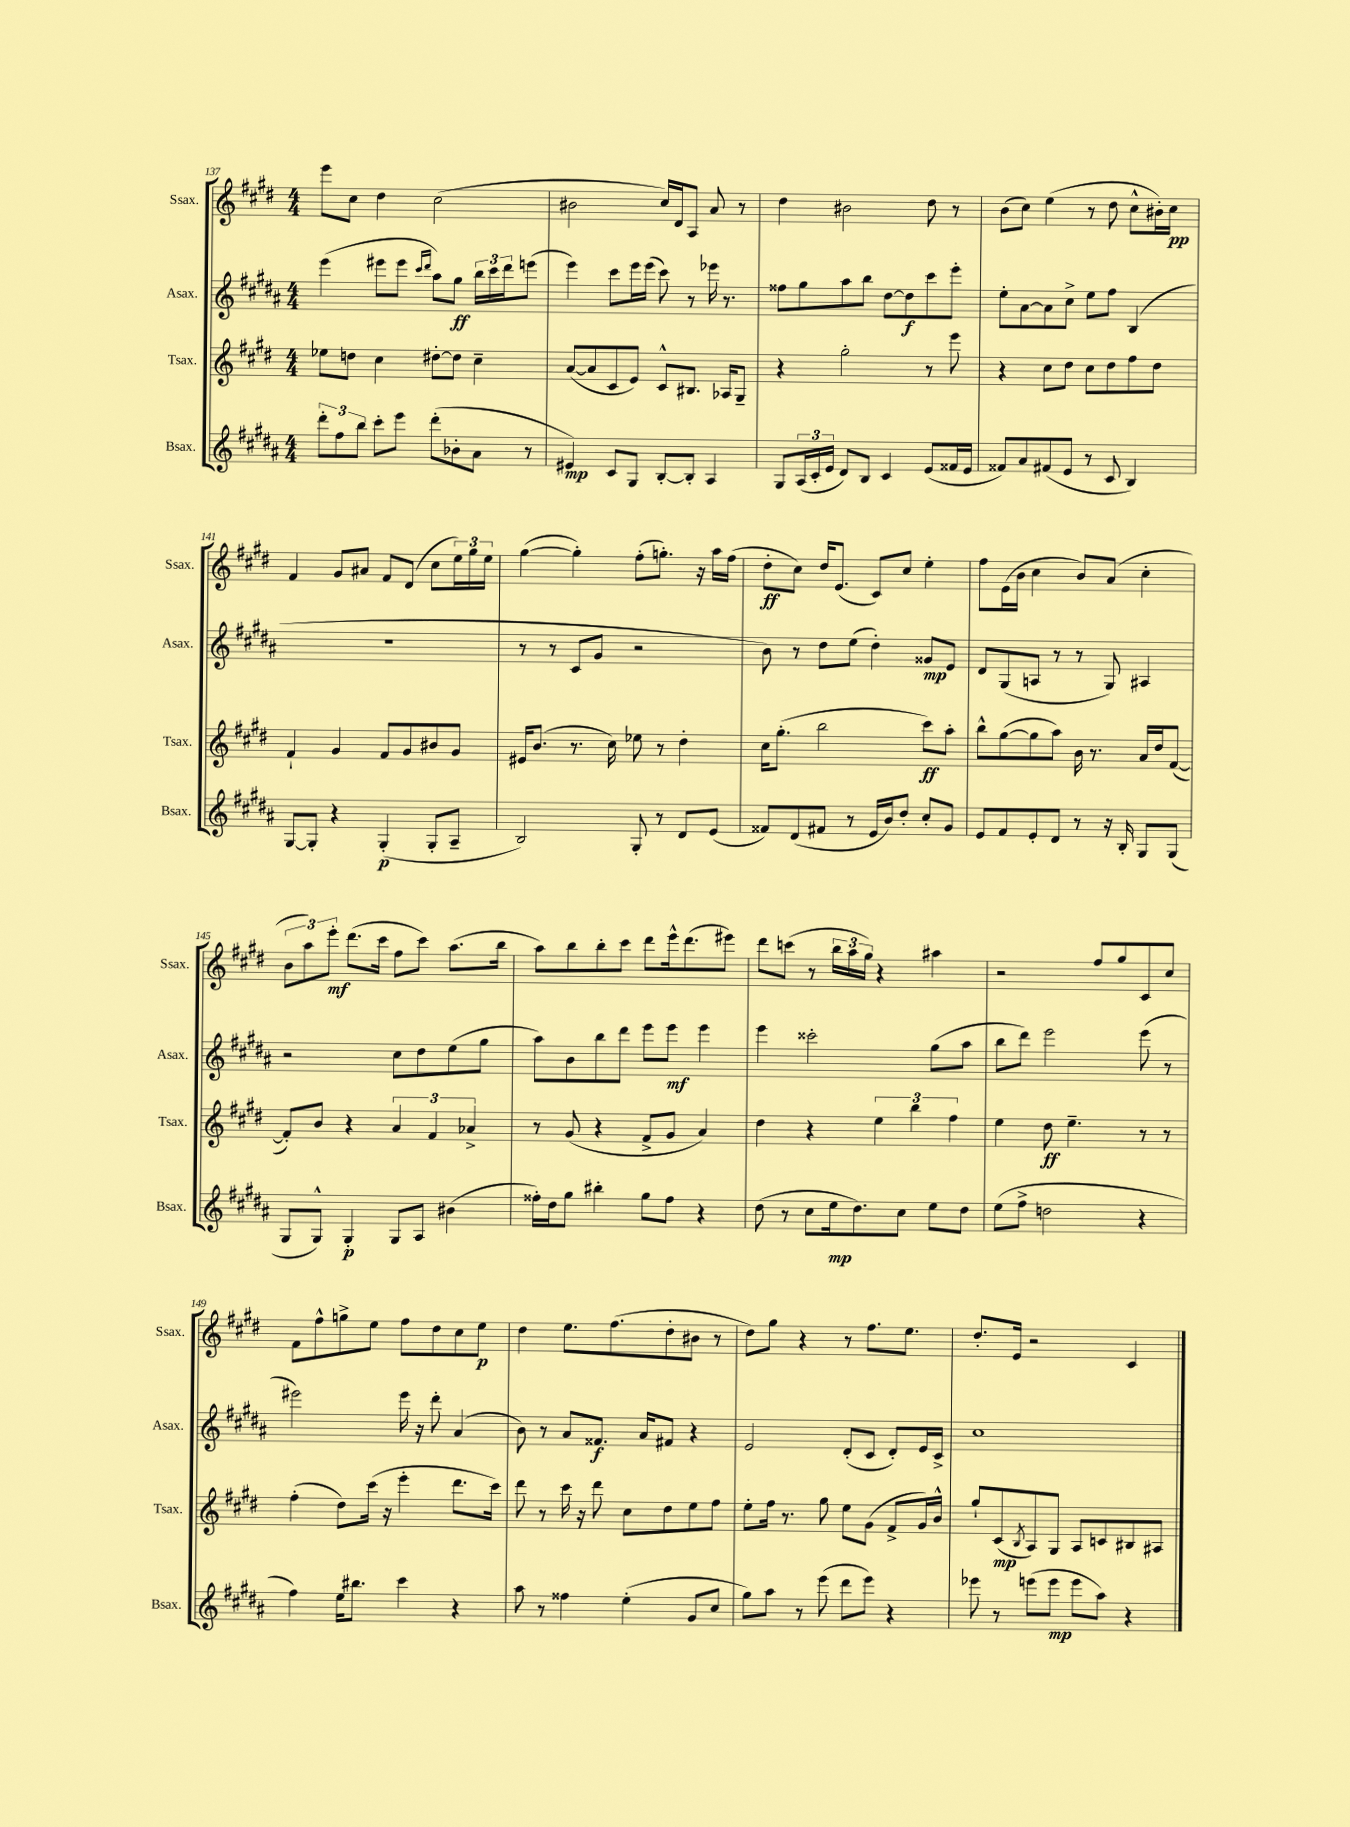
<<
\new StaffGroup <<
\new Staff = "s0" \with { instrumentName = "Ssax." shortInstrumentName = "Ssax." } {
    \clef treble \key e \major \numericTimeSignature \time 4/4
    e'''8 cis''8 dis''4 cis''2( |
    bis'2 cis''16) dis'16 a8 a'8 r8 |
    dis''4 bis'2 dis''8 r8 |
    b'8( cis''8) e''4( r8 dis''8 cis''8-^ bis'16-.) cis''16\pp |
    fis'4 gis'8 ais'8 fis'8 dis'8( cis''8 \tuplet 3/2 { e''16) gis''16 e''16 } |
    gis''4~( gis''4-.) fis''8-.( g''8.-.) r16 a''16 fis''16( |
    dis''8-.\ff cis''8) dis''16 e'8.( cis'8) cis''8 e''4-. |
    fis''8 e'16( b'16 cis''4 b'8) a'8( cis''4-. |
    \tuplet 3/2 { b'8 a''8) e'''8-.\mf } dis'''8.( cis'''16 fis''8 cis'''8) a''8.( b''16 |
    a''8) b''8 b''8-. cis'''8 dis'''8 e'''16-^ dis'''8.( eis'''8) |
    dis'''8 c'''8( r8 \tuplet 3/2 { b''16 a''16 gis''16) } r4 ais''4 |
    r2 fis''8 gis''8 cis'8 cis''8 |
    fis'8 fis''8-^ g''8-> e''8 fis''8 dis''8 cis''8 e''8\p |
    dis''4 e''8. fis''8.( dis''8-. bis'8 r8 |
    dis''8) gis''8 r4 r8 fis''8. e''8. |
    dis''8.-. e'16 r2 cis'4 \bar "|." |
}
\new Staff = "s1" \with { instrumentName = "Asax." shortInstrumentName = "Asax." } {
    \clef treble \key b \major \numericTimeSignature \time 4/4
    e'''4( eis'''8 eis'''8 \grace { cis'''16 dis'''16 } ais''8) gis''8\ff \tuplet 3/2 { b''16 cis'''16 dis'''16 } e'''8( |
    e'''4) cis'''8 e'''16 e'''16( cis'''8) r8 ees'''16 r8. |
    fisis''8 gis''8 ais''8 b''8 dis''8~ dis''8\f cis'''8 e'''8-. |
    e''8-. ais'8~ ais'8 cis''8-> e''8 fis''8 b4( |
    r1 |
    r8 r8 cis'8 gis'8 r2 |
    b'8) r8 dis''8 e''8( dis''4-.) gisis'8\mp e'8 |
    dis'8 gis8( a8 r8 r8 gis8) ais4 |
    r2 cis''8 dis''8 e''8( gis''8 |
    ais''8) b'8 b''8 dis'''8 e'''8 e'''8\mf e'''4 |
    e'''4 cisis'''2-. gis''8( ais''8 |
    b''8 dis'''8) e'''2 e'''8( r8 |
    eis'''2) eis'''16 r16 dis'''8-. ais'4( |
    b'8) r8 ais'8 fisis'8.\f ais'16 fis'8 r4 |
    e'2 dis'8-.( cis'8 dis'8-.) e'16 cis'16-> |
    cis''1 \bar "|." |
}
\new Staff = "s2" \with { instrumentName = "Tsax." shortInstrumentName = "Tsax." } {
    \clef treble \key e \major \numericTimeSignature \time 4/4
    ees''8 d''8 cis''4 dis''8~-. dis''8 cis''4-- |
    a'8~( a'8 cis'8 e'8) cis'8-^ bis8. aes16 gis8-- |
    r4 gis''2-. r8 e'''8 |
    r4 cis''8 dis''8 cis''8 dis''8 fis''8 dis''8 |
    fis'4-! gis'4 fis'8 gis'8 bis'8 gis'8 |
    eis'16 b'8.( r8. cis''16) ees''8 r8 dis''4-. |
    cis''16 gis''8.-.( b''2 cis'''8\ff) a''8-. |
    b''8-^ gis''8~( gis''8 a''8) b'16 r8. a'16 dis''16 fis'8~( |
    fis'8-.) b'8 r4 \tuplet 3/2 { a'4 fis'4 aes'4-> } |
    r8 gis'8( r4 fis'8-> gis'8 a'4) |
    dis''4 r4 \tuplet 3/2 { e''4 b''4 fis''4 } |
    e''4 dis''8\ff e''4.-- r8 r8 |
    fis''4-.( dis''8) cis'''16( r16 e'''4-. dis'''8. cis'''16) |
    dis'''8 r8 cis'''16 r16 dis'''8 cis''8 dis''8 e''8 fis''8 |
    e''8-. fis''16 r8. gis''8 e''8 gis'8( fis'8-> gis'16) b'16-^ |
    gis''8-! cis'8\mp( \acciaccatura { b8 } a8) gis8 a8 c'8 bis8 ais8 \bar "|." |
}
\new Staff = "s3" \with { instrumentName = "Bsax." shortInstrumentName = "Bsax." } {
    \clef treble \key b \major \numericTimeSignature \time 4/4
    \tuplet 3/2 { dis'''8-. fis''8 b''8 } cis'''8-. e'''8 dis'''8-.( bes'8-. ais'8 r8 |
    eis'4\mp) cis'8 gis8 b8~-. b8-. ais4 |
    gis8 \tuplet 3/2 { ais16( cis'16-. e'16 } dis'8) b8 cis'4 e'8( fisis'16 e'16 |
    fisis'8) ais'8 fis'8( e'8 r8 cis'8 b4) |
    gis8~ gis8-. r4 gis4-.\p( gis8-. ais8-- |
    b2) gis8-. r8 dis'8 e'8( |
    fisis'8) dis'8( fis'8 r8 e'16 b'16) dis''8-. cis''8-. gis'8 |
    e'8 fis'8 e'8-. dis'8 r8 r16 b16-. gis8 gis8( |
    gis8 gis8-^) gis4-.\p gis8 ais8 bis'4( |
    fisis''16-.) dis''16 gis''8 bis''4-. gis''8 fisis''8 r4 |
    dis''8( r8 cis''8 e''16\mp dis''8.) cis''8 e''8 dis''8 |
    e''8( fis''8-> d''2 r4 |
    fis''4) e''16 bis''8. cis'''4 r4 |
    ais''8 r8 fisis''4 e''4-.( gis'8 cis''8 |
    gis''8) ais''8 r8 e'''8( dis'''8 e'''8) r4 |
    ees'''8 r8 e'''8( e'''8\mp e'''8 ais''8) r4 \bar "|." |
}
>>
>>
\layout { \context { \Score currentBarNumber = #137 } }
